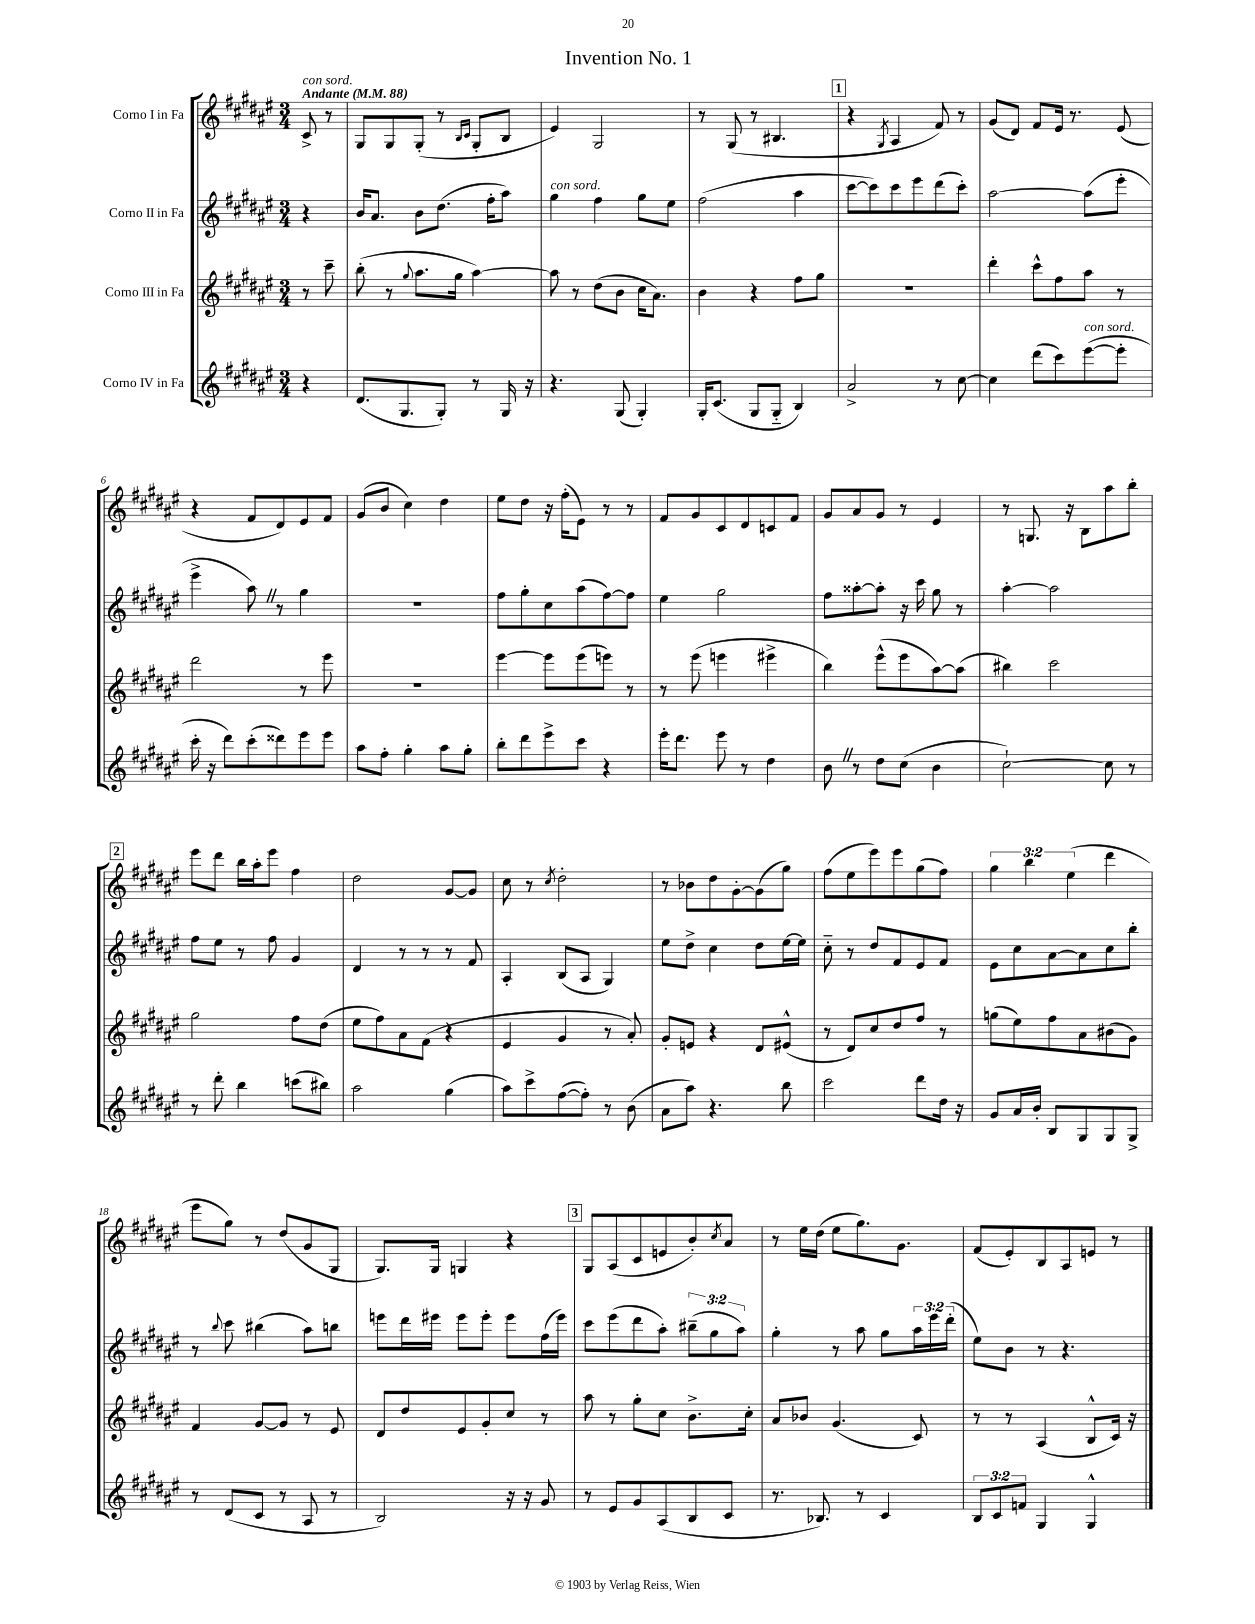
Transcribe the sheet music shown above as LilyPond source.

\header { title = "Invention No. 1" }
<<
\new StaffGroup <<
\new Staff = "s0" \with { instrumentName = "Corno I in Fa" } {
    \clef treble \key fis \major \numericTimeSignature \time 3/4 \override Staff.TupletNumber.text = #tuplet-number::calc-fraction-text \partial 4 \tempo "Andante" 4 = 88
    cis'8->^\markup { \italic "con sord." } r8 |
    gis8 gis8 gis8-.( r8 \grace { b16 cis'16 } gis8-. b8 |
    eis'4) gis2 |
    r8 gis8( r8 bis4. |
    \mark \markup { \box "1" } r4 \acciaccatura { gis8 } ais4 fis'8) r8 |
    gis'8( dis'8) fis'8 eis'16 r8. eis'8( |
    r4 fis'8 dis'8) eis'8 fis'8 |
    gis'8( b'8 cis''4) dis''4 |
    eis''8 dis''8 r16 fis''16-.( eis'8) r8 r8 |
    fis'8 gis'8 cis'8 dis'8 c'8 fis'8 |
    gis'8 ais'8 gis'8 r8 eis'4 |
    r8 g8. r16 b8 ais''8 b''8-. |
    \mark \markup { \box "2" } eis'''8 dis'''8 b''16 ais''16-. eis'''8 fis''4 |
    dis''2 gis'8~ gis'8 |
    cis''8 r8 \acciaccatura { cis''8 } dis''2-. |
    r8 bes'8 dis''8 gis'8~-. gis'8( gis''8) |
    fis''8( eis''8 eis'''8) eis'''8 gis''8( fis''8) |
    \tuplet 3/2 { gis''4 b''4 eis''4( } dis'''4 |
    eis'''8 gis''8) r8 dis''8( gis'8 gis8 |
    gis8.) gis16 g4 r4 |
    \mark \markup { \box "3" } gis8 ais8( cis'8 e'8 b'8-.) \acciaccatura { cis''8 } ais'8 |
    r8 eis''16 dis''16( eis''8 gis''8.) gis'8. |
    fis'8( eis'8-.) b8 ais8 e'8 r8 \bar "|." |
}
\new Staff = "s1" \with { instrumentName = "Corno II in Fa" } {
    \clef treble \key fis \major \numericTimeSignature \time 3/4 \override Staff.TupletNumber.text = #tuplet-number::calc-fraction-text \partial 4
    r4 |
    b'16 ais'8. b'8 dis''8.( fis''16-. ais''8) |
    gis''4^\markup { \italic "con sord." } fis''4 gis''8 eis''8 |
    fis''2( ais''4 |
    \mark \markup { \box "1" } cis'''8~ cis'''8) cis'''8 eis'''8 dis'''8( cis'''8-.) |
    ais''2~ ais''8( eis'''8-. |
    eis'''4-> ais''8) \once \override BreathingSign.text = \markup { \musicglyph "scripts.caesura.straight" } \breathe r8 gis''4 |
    R2. |
    fis''8 gis''8-. cis''8 ais''8( fis''8~) fis''8 |
    eis''4 gis''2 |
    fis''8 aisis''8~-. aisis''8-. r16 cis'''16 gis''8 r8 |
    ais''4~-. ais''2 |
    \mark \markup { \box "2" } fis''8 eis''8 r8 fis''8 gis'4 |
    dis'4 r8 r8 r8 fis'8 |
    ais4-. b8( ais8 gis4) |
    eis''8 dis''8-> cis''4 dis''8 eis''16~ eis''16 |
    cis''8-_ r8 dis''8 fis'8 eis'8 fis'8 |
    eis'8 cis''8 ais'8~ ais'8 cis''8 b''8-. |
    r8 \appoggiatura { b''8 } cis'''8 bis''4( ais''8) b''8 |
    e'''8 dis'''16 eis'''16 eis'''8 eis'''8-. eis'''8 fis''16( eis'''16) |
    \mark \markup { \box "3" } cis'''8 eis'''8( dis'''8 ais''8-.) \tuplet 3/2 { bis''8--( gis''8 ais''8) } |
    gis''4-. r8 ais''8 gis''8 \tuplet 3/2 { ais''16 eis'''16 dis'''16-.( } |
    eis''8) b'8 r8 r4. \bar "|." |
}
\new Staff = "s2" \with { instrumentName = "Corno III in Fa" } {
    \clef treble \key fis \major \numericTimeSignature \time 3/4 \partial 4
    r8 cis'''8-- |
    b''8-.( r8 \appoggiatura { gis''8 } ais''8. gis''16 ais''4~) |
    ais''8 r8 dis''8( b'8 cis''16 ais'8.) |
    b'4 r4 fis''8 gis''8 |
    \mark \markup { \box "1" } R2. |
    dis'''4-. cis'''8-^ fis''8 ais''8 r8 |
    dis'''2 r8 eis'''8 |
    R2. |
    eis'''4~ eis'''8 eis'''8( e'''8) r8 |
    r8 eis'''8( e'''4 eis'''4-> |
    b''4) eis'''8-^( eis'''8 ais''8~) ais''8( |
    bis''4) cis'''2 |
    \mark \markup { \box "2" } gis''2 fis''8 dis''8( |
    eis''8 fis''8) ais'8 fis'8( r4 |
    eis'4 gis'4 r8 ais'8-.) |
    gis'8-. e'8 r4 dis'8 eis'8-^( |
    r8 dis'8) cis''8 dis''8 fis''8 r8 |
    g''8( eis''8) fis''8 ais'8 bis'8( gis'8) |
    fis'4 gis'8~ gis'8 r8 eis'8 |
    dis'8 dis''8 eis'8 gis'8-. cis''8 r8 |
    \mark \markup { \box "3" } ais''8 r8 gis''8-. cis''8 b'8.-> cis''16-. |
    ais'8 bes'8 gis'4.( cis'8) |
    r8 r8 ais4( b8-^ cis'16) r16 \bar "|." |
}
\new Staff = "s3" \with { instrumentName = "Corno IV in Fa" } {
    \clef treble \key fis \major \numericTimeSignature \time 3/4 \override Staff.TupletNumber.text = #tuplet-number::calc-fraction-text \partial 4
    r4 |
    dis'8.( gis8. gis8-.) r8 gis16 r16 |
    r4. gis8( gis4-.) |
    gis16-. cis'8.( gis8 gis8-_ b4) |
    \mark \markup { \box "1" } ais'2-> r8 cis''8~ |
    cis''4 dis'''8( cis'''8) eis'''8~^\markup { \italic "con sord." }( eis'''8-. |
    cis'''16-. r16 dis'''8) cis'''8-.( disis'''8) eis'''8 eis'''8 |
    ais''8 fis''8-. gis''4-. ais''8 gis''8-. |
    b''8-. dis'''8 eis'''8-> cis'''8 r4 |
    eis'''16-. dis'''8. eis'''8 r8 dis''4 |
    b'8 \once \override BreathingSign.text = \markup { \musicglyph "scripts.caesura.straight" } \breathe r8 dis''8 cis''8( b'4 |
    cis''2~-!) cis''8 r8 |
    \mark \markup { \box "2" } r8 dis'''8-. b''4 c'''8( bis''8) |
    ais''2 gis''4( |
    ais''8) cis'''8-> fis''8~( fis''8-.) r8 b'8( |
    ais'8 ais''8) r4. b''8 |
    cis'''2 dis'''8 dis''16 r16 |
    gis'8 ais'16 b'16-. b8 gis8 gis8 gis8-> |
    r8 dis'8( cis'8 r8 ais8 r8 |
    b2) r16 r16 gis'8 |
    \mark \markup { \box "3" } r8 eis'8 gis'8 ais8( b8 cis'8 |
    r8. bes8.) r8 cis'4 |
    \tuplet 3/2 { b8 cis'8 f'8 } gis4 gis4-^ \bar "|." |
}
>>
>>
